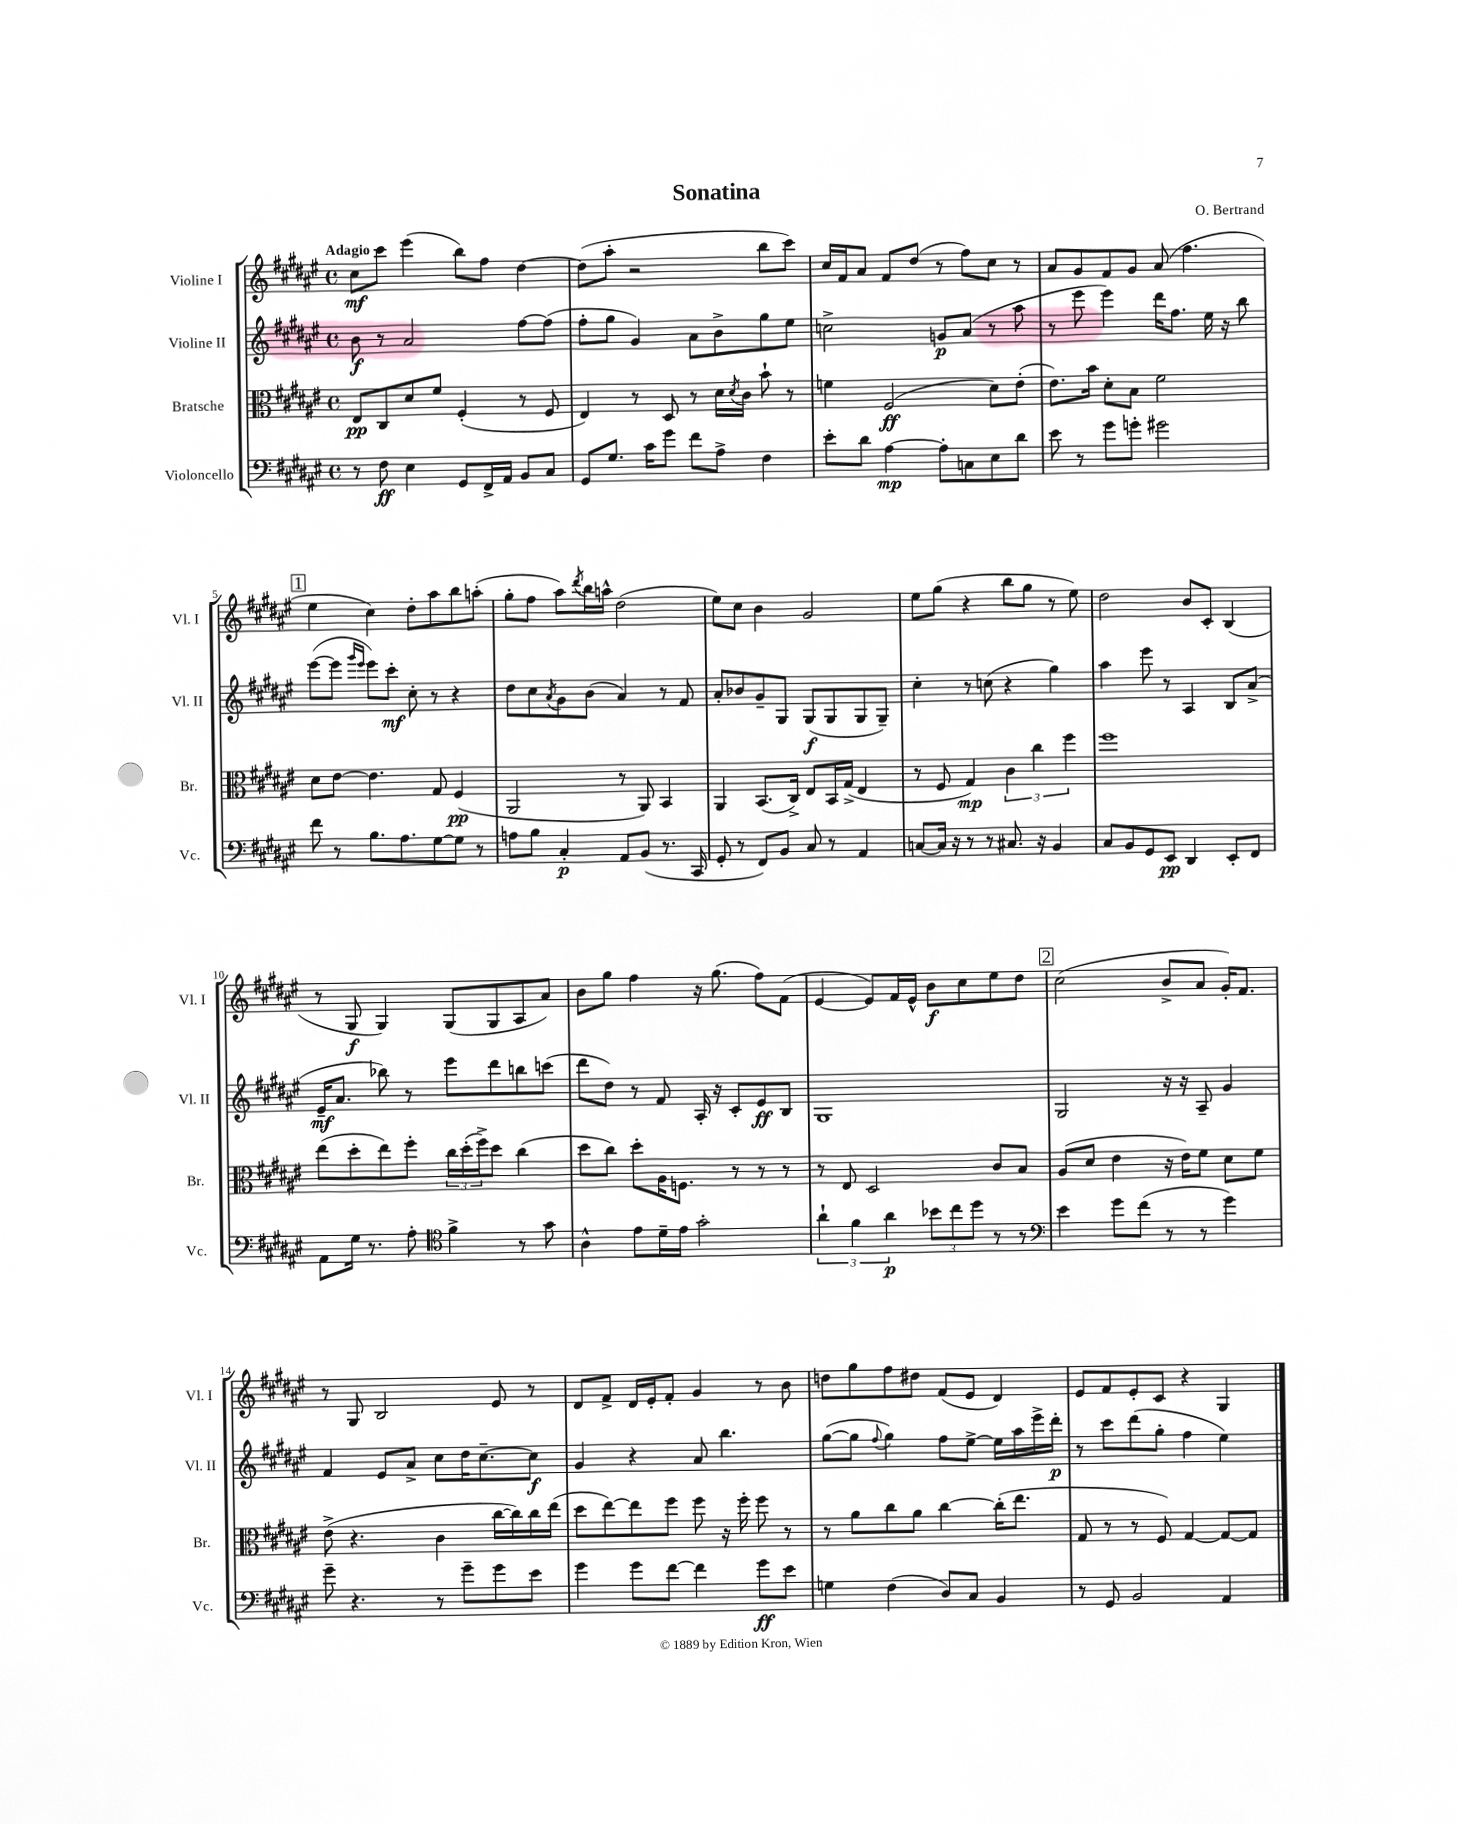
\header { title = "Sonatina" composer = "O. Bertrand" }
<<
\new StaffGroup <<
\new Staff = "s0" \with { instrumentName = "Violine I" shortInstrumentName = "Vl. I" } {
    \clef treble \key fis \major \defaultTimeSignature \time 4/4 \tempo "Adagio"
    cis''8\mf cis'''8 eis'''4( b''8) fis''8 dis''4~ |
    dis''8( ais''8-. r2 b''8 cis'''8) |
    cis''16 fis'16 ais'8 fis'8 dis''8( r8 fis''8) cis''8 r8 |
    ais'8 gis'8 fis'8 gis'8 ais'8( fis''4. |
    \mark \markup { \box "1" } eis''4 cis''4) dis''8-. ais''8 b''8 a''8-.( |
    gis''8-. fis''8 ais''8) \acciaccatura { dis'''8 } b''16 a''16-^ dis''2( |
    eis''8) cis''8 b'4 gis'2 |
    eis''8 gis''8( r4 b''8 gis''8 r8 eis''8) |
    dis''2 b'8 cis'8-. b4( |
    r8 gis8\f gis4) gis8( gis8 ais8 ais'8) |
    b'8 gis''8 fis''4 r16 gis''8.( fis''8) fis'8( |
    eis'4~ eis'8) fis'16 eis'16-^ b'8\f cis''8 eis''8 dis''8 |
    \mark \markup { \box "2" } cis''2( b'8-> ais'8 gis'16-.) fis'8. |
    r8 gis8 b2 eis'8 r8 |
    dis'8 fis'8-> dis'16 eis'16-. fis'8-. gis'4 r8 b'8 |
    d''8 gis''8 fis''8 dis''8 fis'8( eis'8 dis'4) |
    eis'8 fis'8 eis'8-. cis'8 r4 gis4 \bar "|." |
}
\new Staff = "s1" \with { instrumentName = "Violine II" shortInstrumentName = "Vl. II" } {
    \clef treble \key fis \major \defaultTimeSignature \time 4/4
    b'8\f r8 ais'2 fis''8~ fis''8( |
    fis''8-. gis''8 gis'4) ais'8 b'8-> gis''8 eis''8 |
    c''2-> g'8\p ais'8( r8 ais''8 |
    r8 eis'''8 eis'''4) dis'''16 fis''8. eis''16 r16 b''8 |
    \mark \markup { \box "1" } eis'''8~( eis'''8 \grace { gis'''16 eis'''16 } eis'''8) cis'''8-.\mf cis''8-. r8 r4 |
    dis''8 cis''8 \acciaccatura { ais'8 } gis'8 b'8( ais'4) r8 fis'8 |
    ais'8-. bes'8 gis'8-- gis8 gis8\f( gis8 gis8 gis8--) |
    cis''4-. r8 c''8( r4 gis''4) |
    ais''4 eis'''8 r8 ais4 b8 ais'8->( |
    eis'16--\mf ais'8. bes''8) r8 eis'''8 dis'''8 b''8 c'''8( |
    dis'''8 dis''8) r8 fis'8 ais16-. r16 cis'8-. eis'8\ff b8 |
    gis1 |
    \mark \markup { \box "2" } gis2 r16 r16 ais8-- gis'4 |
    fis'4 eis'8 ais'8-> cis''8 dis''16 cis''8.~-- cis''8\f |
    gis'4 r4 ais'8 b''4. |
    gis''8~( gis''8 \appoggiatura { fis''8 } gis''4) fis''8 eis''8~-> eis''16 ais''16 eis'''16-> dis'''16-.\p |
    r8 cis'''8 dis'''8( gis''8-. fis''4 eis''4) \bar "|." |
}
\new Staff = "s2" \with { instrumentName = "Bratsche" shortInstrumentName = "Br." } {
    \clef alto \key fis \major \defaultTimeSignature \time 4/4
    eis8\pp cis8 dis'8 fis'8 fis4-.( r8 fis8 |
    eis4) r8 dis8 r8 dis'16 \acciaccatura { dis'8 } cis'16 b'8-! r8 |
    f'4 fis2\ff( dis'8) eis'8-.( |
    eis'8.) b'16 dis'8-. b8 fis'2 |
    \mark \markup { \box "1" } dis'8 eis'8~ eis'4. gis8 fis4\pp( |
    ais,2 r8 ais,8) b,4 |
    ais,4 b,8.( cis16->) eis8 b,16 gis16->( eis4 |
    r8 fis8 gis4\mp) \tuplet 3/2 { cis'4 cis''4 fis''4 } |
    fis''1 |
    eis''8( dis''8-. eis''8) fis''8-. \tuplet 3/2 { cis''16 dis''16-.( fis''16->) } dis''8 cis''4( |
    dis''8 cis''8) dis''8-. ais16 f8. r8 r8 r8 |
    r8 eis8 dis2 cis'8 b8 |
    \mark \markup { \box "2" } ais8( dis'8 eis'4 r16 eis'16) fis'8 dis'8 fis'8 |
    eis'8->( r4. cis'4 cis''16~ cis''16) cis''16 eis''16( |
    dis''8 eis''8~) eis''8 fis''8 fis''8 r16 fis''16-. fis''8 r8 |
    r8 ais'8 cis''8 ais'8 cis''4~ cis''16-.( eis''8. |
    gis8 r8 r8 fis8) gis4~ gis8~ gis8 \bar "|." |
}
\new Staff = "s3" \with { instrumentName = "Violoncello" shortInstrumentName = "Vc." } {
    \clef bass \key fis \major \defaultTimeSignature \time 4/4
    r8 fis8\ff eis4 gis,8 fis,16-> ais,16 b,8 cis8 |
    gis,8 gis8. cis'16 gis'8 fis'8 ais8-> fis4 |
    eis'8-. dis'8 ais4~\mp ais8-. c8 eis8 dis'8 |
    eis'8 r8 gis'8 g'8-. gis'2 |
    \mark \markup { \box "1" } fis'8 r8 b8. ais8. gis8~ gis8 r8 |
    a8 b8 cis4-.\p ais,8 b,8( r8. cis,16 |
    gis,8-. r8 fis,8) b,8 cis8 r8 ais,4 |
    c8~ c16 r16 r8 r8 cis8. r16 b,4 |
    cis8 b,8 gis,8 eis,8\pp dis,4 eis,8-. fis,8 |
    ais,8 gis16 r8. ais8-. \clef tenor fis'4-> r8 gis'8 |
    ais4-^ eis'8 dis'16-- eis'16 gis'2-. |
    \tuplet 3/2 { ais'4-! fis'4 ais'4\p } \tuplet 3/2 { bes'8 cis''8 dis''8 } r8 r8 |
    \mark \markup { \box "2" } \clef bass eis'4 gis'8 fis'8( r8 r8 gis'4) |
    gis'8-- r4. r8 gis'8-- gis'8 eis'8 |
    gis'4 gis'8 fis'8~ fis'4 gis'8\ff eis'8 |
    g4 fis4( dis8) cis8 b,4 |
    r8 gis,8 b,2 ais,4 \bar "|." |
}
>>
>>
